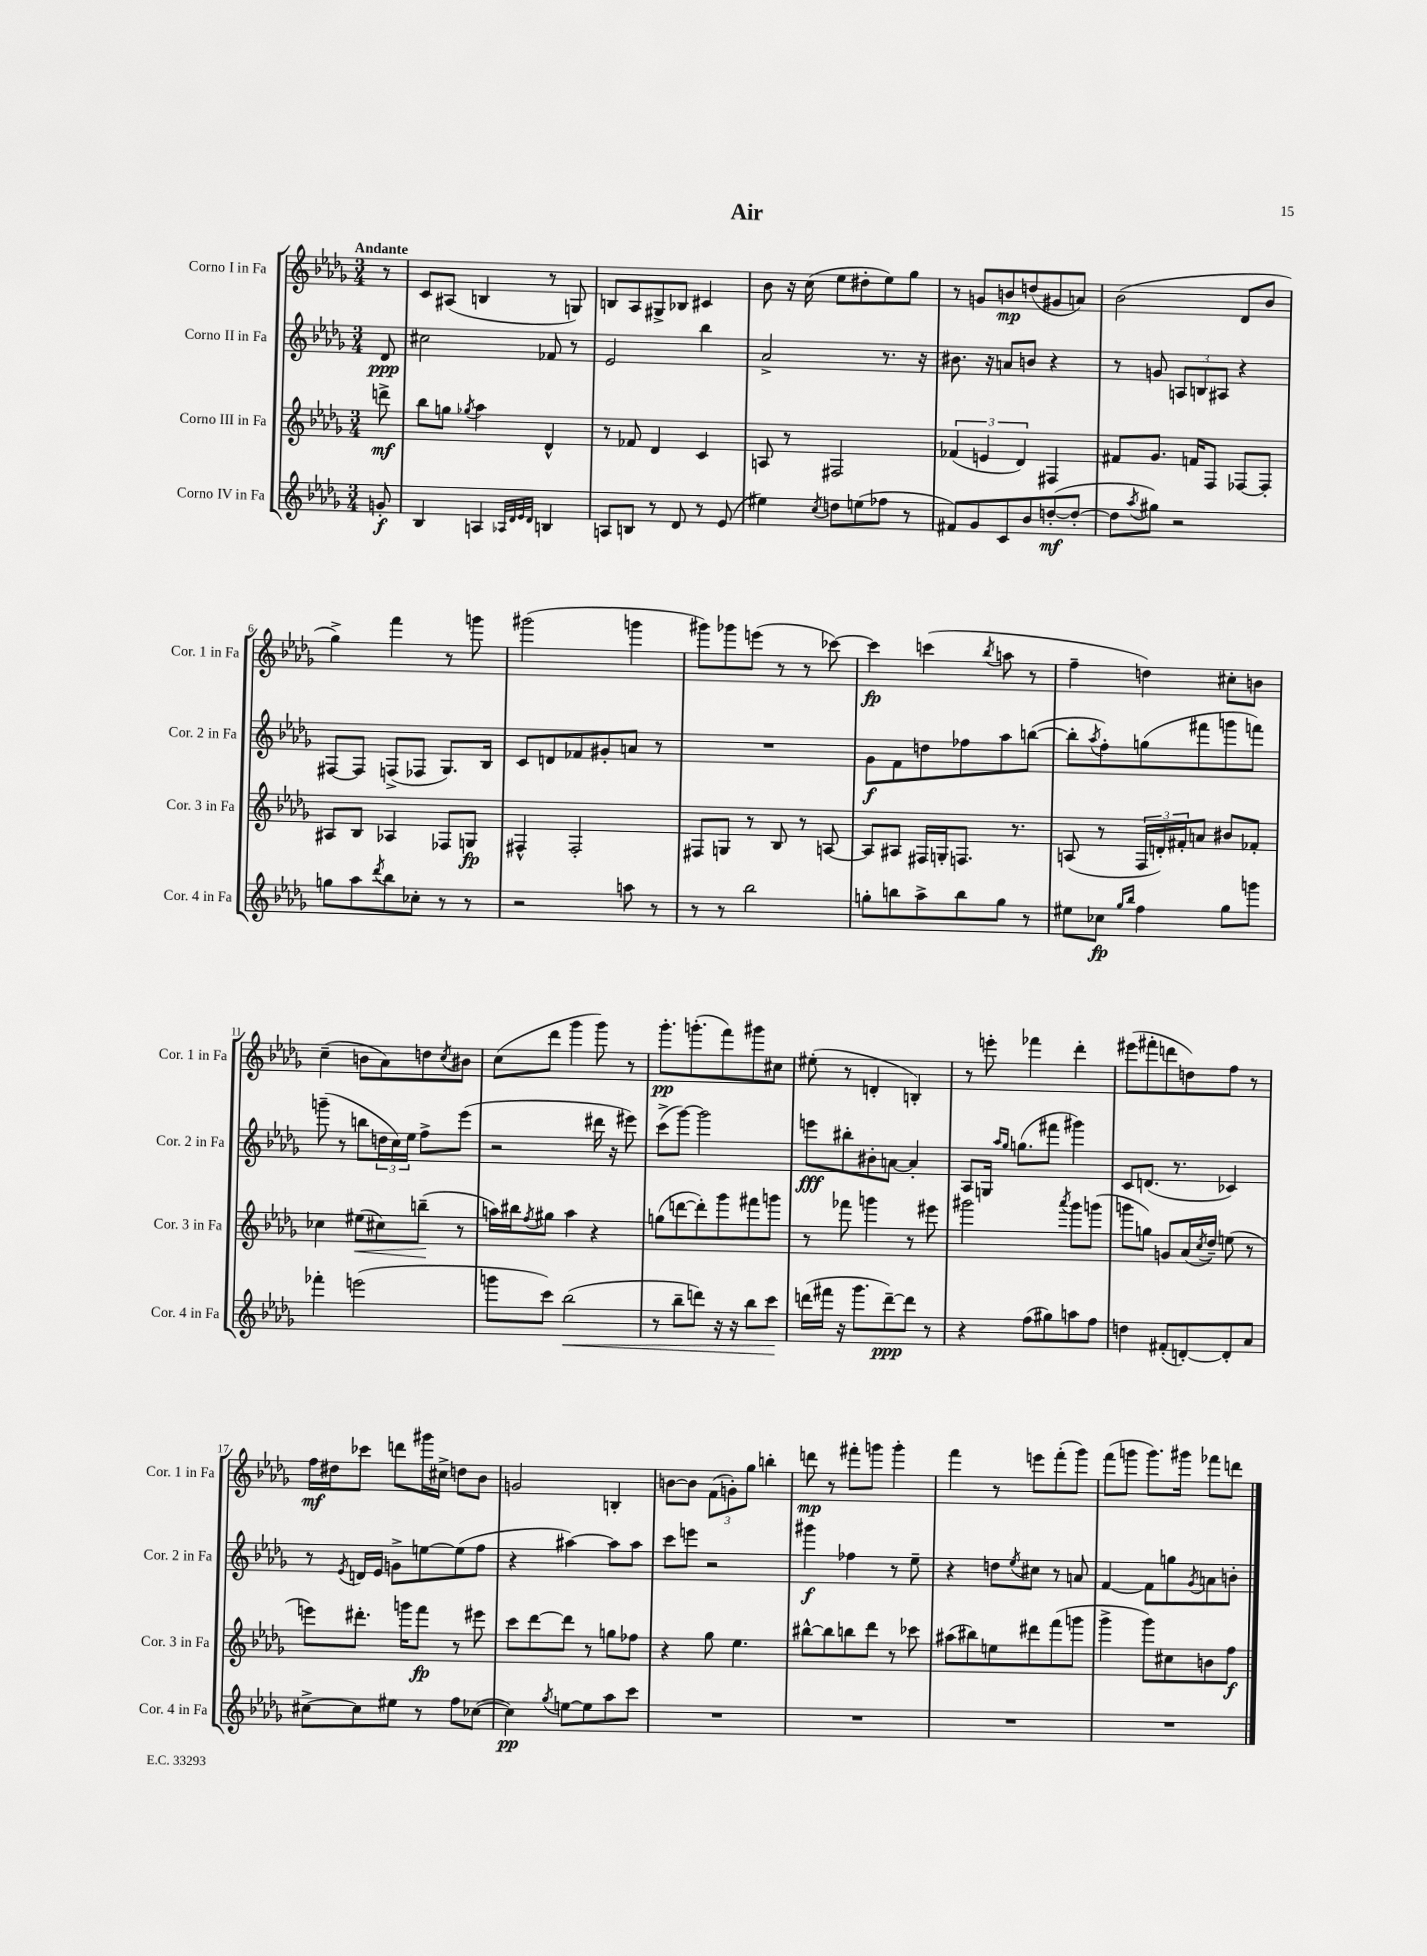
\header { title = "Air" }
<<
\new StaffGroup <<
\new Staff = "s0" \with { instrumentName = "Corno I in Fa" shortInstrumentName = "Cor. 1 in Fa" } {
    \clef treble \key des \major \numericTimeSignature \time 3/4 \partial 8 \tempo "Andante"
    r8 |
    c'8 ais8( b4 r8 g8) |
    b8 aes8 gis8-> bes8 cis'4 |
    bes'8 r16 c''16( ees''8 dis''8-. ees''8) ges''8 |
    r8 g'8 b'8\mp d''8( gis'8 a'8) |
    bes'2( des'8 bes'8 |
    ges''4->) f'''4 r8 g'''8 |
    gis'''2( g'''4 |
    gis'''8) ges'''8 e'''8( r8 r8 ces'''8~) |
    ces'''4\fp c'''4( \acciaccatura { bes''8 } a''8 r8 |
    f''4-- d''4) cis''8-. b'8 |
    c''4--( b'8 aes'8) d''8 \acciaccatura { c''8 } bis'8 |
    c''8( des'''8 ges'''4 ges'''8) r8 |
    ges'''8.-.\pp g'''8.-.( f'''8) gis'''8 cis''8 |
    eis''8-.( r8 d'4-. b4-.) |
    r8 e'''8-. fes'''4 des'''4-. |
    eis'''8( fis'''8-. d'''8 d''8) f''8 r8 |
    f''16\mf dis''16 ces'''8 d'''8 gis'''16 cis''16-> d''8 bes'8 |
    g'2 b4-. |
    b'8~ b'8 \tuplet 3/2 { f'8( g'8-.) ges''8 } b''4-. |
    d'''8\mp r8 fis'''8-. g'''8 g'''4-. |
    f'''4 r8 e'''8 f'''8-.( ges'''8) |
    f'''8( g'''8 g'''8.) gis'''16 fes'''8 d'''8 \bar "|." |
}
\new Staff = "s1" \with { instrumentName = "Corno II in Fa" shortInstrumentName = "Cor. 2 in Fa" } {
    \clef treble \key des \major \numericTimeSignature \time 3/4 \partial 8
    des'8\ppp |
    cis''2 fes'8 r8 |
    ees'2 bes''4 |
    aes'2-> r8. r16 |
    bis'8. r16 a'8 b'8 r4 |
    r8 g'8 \tuplet 3/2 { a8 b8 ais8 } r4 |
    fis8~ fis8 f8->( fes8 ges8.) bes16 |
    c'8 d'8 fes'8 gis'8-. a'8 r8 |
    R2. |
    ges'8\f f'8 d''8 fes''8 aes''8 b''8~( |
    b''8-. \acciaccatura { aes''8 } f''8-.) g''8( fis'''8 g'''8 f'''8) |
    g'''8--( r8 b''8 \tuplet 3/2 { d''16 c''16) ees''16 } f''8-> ees'''8( |
    r2 dis'''16 r16 eis'''8) |
    c'''8->( ges'''8~) ges'''2 |
    e'''8\fff bis''8-. bis'8-. a'8~ a'4-. |
    aes8 g16 \grace { aes''16 ges''16 } g''8.( fis'''8 gis'''4) |
    c'8 d'8.( r8. ces'4) |
    r8 \acciaccatura { ees'8 } d'16 ees'16 g'8-> e''8~ e''8( f''8 |
    r4 ais''4~) ais''8 ais''8 |
    c'''8 e'''8 r2 |
    gis'''4\f fes''4 r8 ees''8-- |
    r4 d''8 \acciaccatura { ees''8 } cis''8 r8 a'8 |
    f'4~ f'8 g''8 \acciaccatura { ges'8 } a'8 b'8-. \bar "|." |
}
\new Staff = "s2" \with { instrumentName = "Corno III in Fa" shortInstrumentName = "Cor. 3 in Fa" } {
    \clef treble \key des \major \numericTimeSignature \time 3/4 \partial 8
    d'''8->\mf |
    bes''8 g''8 \acciaccatura { ges''8 } aes''4 des'4-^ |
    r8 fes'8 des'4 c'4 |
    a8 r8 fis2 |
    \tuplet 3/2 { fes'4( e'4 des'4) } fis4 |
    fis'8 ges'8. f'16 f8 fes8~ fes8-. |
    ais8 bes8 aes4 fes8 g8\fp |
    fis4-^ fis2-. |
    fis8 g8 r8 bes8 r8 a8~ |
    a8 ais8 fis16 g16-. f8. r8. |
    a8( r8 \tuplet 3/2 { f16 d'16-.) fis'16-. } a'8 bis'8 fes'8-. |
    ces''4 eis''8\<( cis''8) b''8--\!( r8 |
    a''16) bis''16 \acciaccatura { f''8 } gis''8 a''4 r4 |
    g''8( d'''8~ d'''8-.) ges'''8 fis'''8 g'''8 |
    r8 fes'''8 g'''4 r8 eis'''8 |
    gis'''2 \acciaccatura { aes'''8 } gis'''8 g'''8( |
    g'''8 g''8) g'8 aes'16( \acciaccatura { c''8 } des''16--) e''8( r8 |
    e'''8) dis'''8.-. g'''16 f'''8\fp r8 eis'''8 |
    c'''8 des'''8~ des'''8 r8 g''8 fes''8 |
    r4 ges''8 ees''4. |
    bis''8~-^ bis''8 b''8 des'''8 r8 ces'''8 |
    ais''8( bis''8) e''8 dis'''8 f'''8( g'''8 |
    ges'''4-> ges'''8) cis''8 b'8 f''8\f \bar "|." |
}
\new Staff = "s3" \with { instrumentName = "Corno IV in Fa" shortInstrumentName = "Cor. 4 in Fa" } {
    \clef treble \key des \major \numericTimeSignature \time 3/4 \partial 8
    g'8-.\f |
    bes4 a4 \grace { aes32 des'32 ees'32 des'32 } b4 |
    a8 b8 r8 des'8 r8 ees'8( |
    eis''4) \acciaccatura { c''8 } d''8 e''8( fes''8 r8 |
    fis'8) ges'8 c'8 bes'8 d''8~-.\mf( d''8~-. |
    d''8 \acciaccatura { aes''8 } gis''8) r2 |
    g''8 aes''8 \acciaccatura { des'''8 } bes''8 ces''8-. r8 r8 |
    r2 a''8 r8 |
    r8 r8 bes''2 |
    g''8-. b''8 aes''8-> b''8 g''8 r8 |
    eis''8 ces''8\fp \grace { ges''16 bes''16 } f''4 ges''8 g'''8 |
    fes'''4-. e'''2( |
    g'''8 c'''8) bes''2\<( |
    r8 bes''8-- d'''8) r16 r16 bes''8 c'''8\! |
    d'''16( fis'''16 r16 ges'''8. d'''8~--\ppp) d'''8 r8 |
    r4 f''8( gis''8) a''8 f''8 |
    d''4 fis'8-.( d'8~-.) d'8-. aes'8 |
    cis''8~-> cis''8 eis''8 r8 f''8 ces''8~( |
    ces''4\pp) \acciaccatura { ges''8 } e''8~ e''8 aes''8 c'''8 |
    R2. |
    R2. |
    R2. |
    R2. \bar "|." |
}
>>
>>
